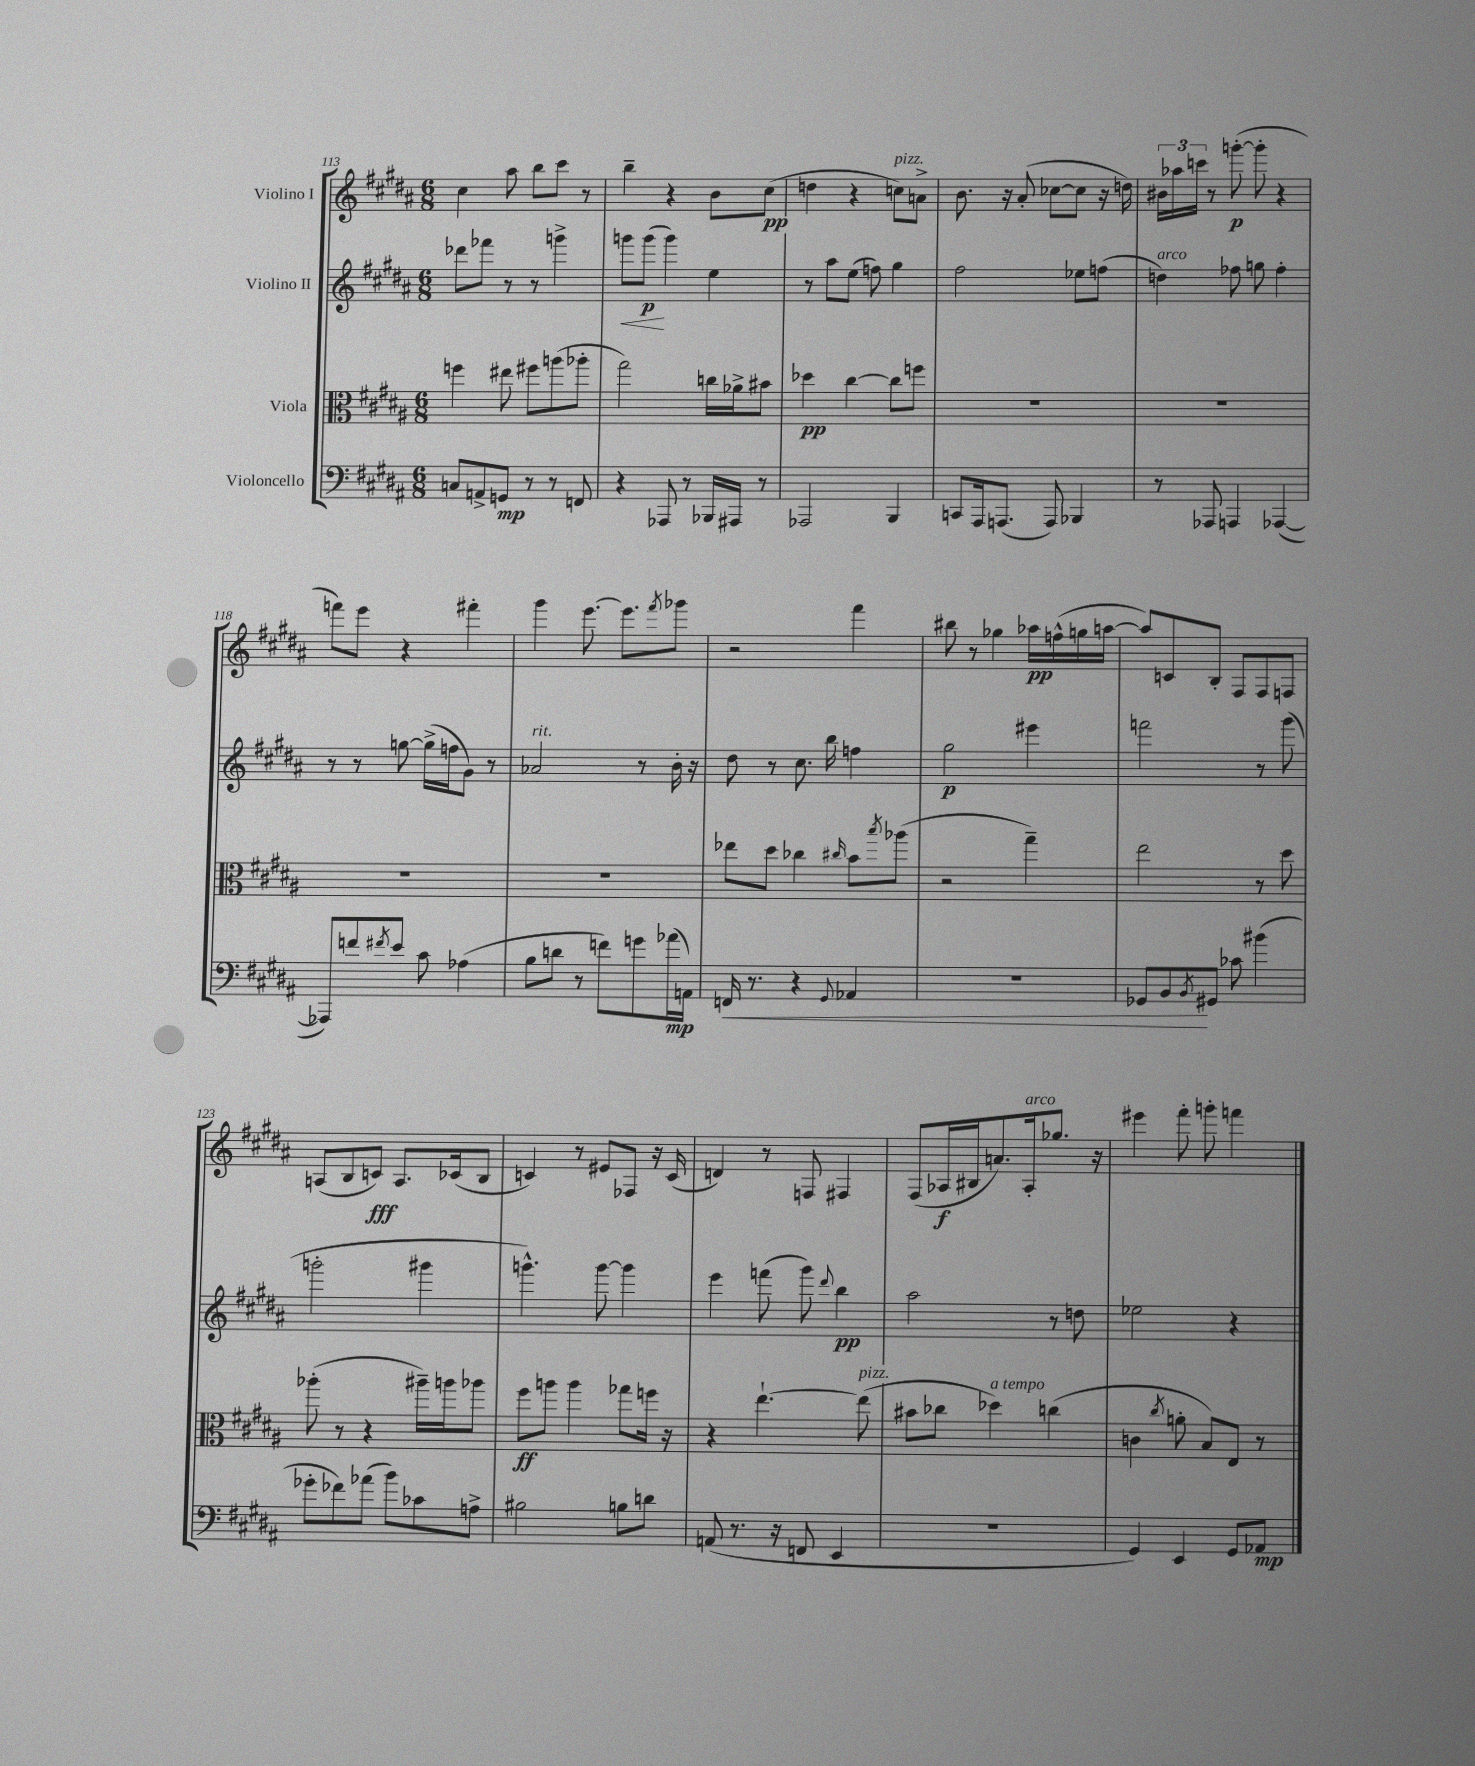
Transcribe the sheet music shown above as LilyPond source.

<<
\new StaffGroup <<
\new Staff = "s0" \with { instrumentName = "Violino I" } {
    \clef treble \key b \major \numericTimeSignature \time 6/8
    cis''4 ais''8 b''8 cis'''8 r8 |
    b''4-- r4 b'8 cis''8\pp( |
    d''4 r4 c''8^\markup { \italic "pizz." }) a'8-> |
    b'8. r16 ais'8-.( ces''8~ ces''8 r16 d''16) |
    \tuplet 3/2 { bis'16 aes''16 c'''16 } r8 g'''8~-.\p( g'''8-. r4 |
    f'''8) e'''8 r4 fis'''4-. |
    gis'''4 e'''8.~ e'''8. \acciaccatura { fis'''8 } ges'''8 |
    r2 fis'''4 |
    bis''8 r8 ges''4 aes''16\pp f''16-^( g''16 a''16~ |
    a''8) c'8 b8-. fis8 fis8 f8 |
    a8( b8 c'8\fff) a8. ces'16( b8 |
    c'4) r8 eis'8 fes8 r16 c'16( |
    d'4) r8 f8 fis4 |
    fis8( aes16\f bis16 a'8.) aes16-.^\markup { \italic "arco" } ges''8. r16 |
    eis'''4 fis'''8-. g'''8-. f'''4 \bar "|." |
}
\new Staff = "s1" \with { instrumentName = "Violino II" } {
    \clef treble \key b \major \numericTimeSignature \time 6/8
    des'''8 fes'''8 r8 r8 g'''4-> |
    g'''8\< g'''8\p\!( g'''4) e''4 |
    r8 ais''8 e''8( f''8) gis''4 |
    fis''2 ees''8 f''8( |
    d''4^\markup { \italic "arco" }) fes''8 g''8 fes''4-. |
    r8 r8 g''8~ g''16->( f''16 gis'8) r8 |
    aes'2^\markup { \italic "rit." } r8 b'16-. r16 |
    dis''8 r8 cis''8. b''16 f''4 |
    gis''2\p eis'''4 |
    f'''2 r8 gis'''8( |
    g'''2-. gis'''4 |
    g'''4.-^) g'''8~ g'''4 |
    e'''4 f'''8( gis'''8) \appoggiatura { dis'''8 } b''4\pp |
    ais''2 r8 d''8 |
    ees''2 r4 \bar "|." |
}
\new Staff = "s2" \with { instrumentName = "Viola" } {
    \clef alto \key b \major \numericTimeSignature \time 6/8
    f''4 eis''8 fis''8 a''8( aes''8-. |
    gis''2) c''16 aes'16-> bis'8 |
    des''4\pp cis''4~ cis''8 f''8 |
    R2. |
    R2. |
    R2. |
    R2. |
    ees''8 dis''8 ces''4 \grace { cis''16 } b'8 \acciaccatura { b''8 } aes''8( |
    r2 gis''4--) |
    e''2 r8 dis''8 |
    aes''8-.( r8 r4 ais''16--) a''16 aes''8 |
    fis''8\ff a''8 a''4 ges''8 f''16 r16 |
    r4 e''4.~-! e''8^\markup { \italic "pizz." }( |
    bis'8 ces''8 des''4^\markup { \italic "a tempo" }) c''4( |
    c'4 \acciaccatura { cis''8 } a'8-. b8) e8 r8 \bar "|." |
}
\new Staff = "s3" \with { instrumentName = "Violoncello" } {
    \clef bass \key b \major \numericTimeSignature \time 6/8
    c8 a,8-> g,8\mp r8 r8 f,8 |
    r4 aes,,8 r8 bes,,16 ais,,16 r8 |
    aes,,2 b,,4 |
    c,8 ais,,16 a,,8.( a,,8) bes,,4 |
    r8 aes,,8 a,,4 aes,,4~( |
    aes,,8) f'8 \acciaccatura { fis'8 } e'8 cis'8 aes4( |
    b8 d'8 r8 f'8) g'8 aes'16\mp( a,16) |
    f,16\< r8. r4 \appoggiatura { gis,8 } aes,4 |
    R2. |
    ges,8 b,8\! \acciaccatura { b,8 } gis,8 ces'8 bis'4( |
    ges'8-. fes'8) aes'8( b'8) ces'8 a8-> |
    bis2 b8 d'8 |
    a,8( r8. r16 f,8 e,4 |
    R2. |
    gis,4) e,4 gis,8 aes,8\mp \bar "|." |
}
>>
>>
\layout { \context { \Score currentBarNumber = #113 } }
